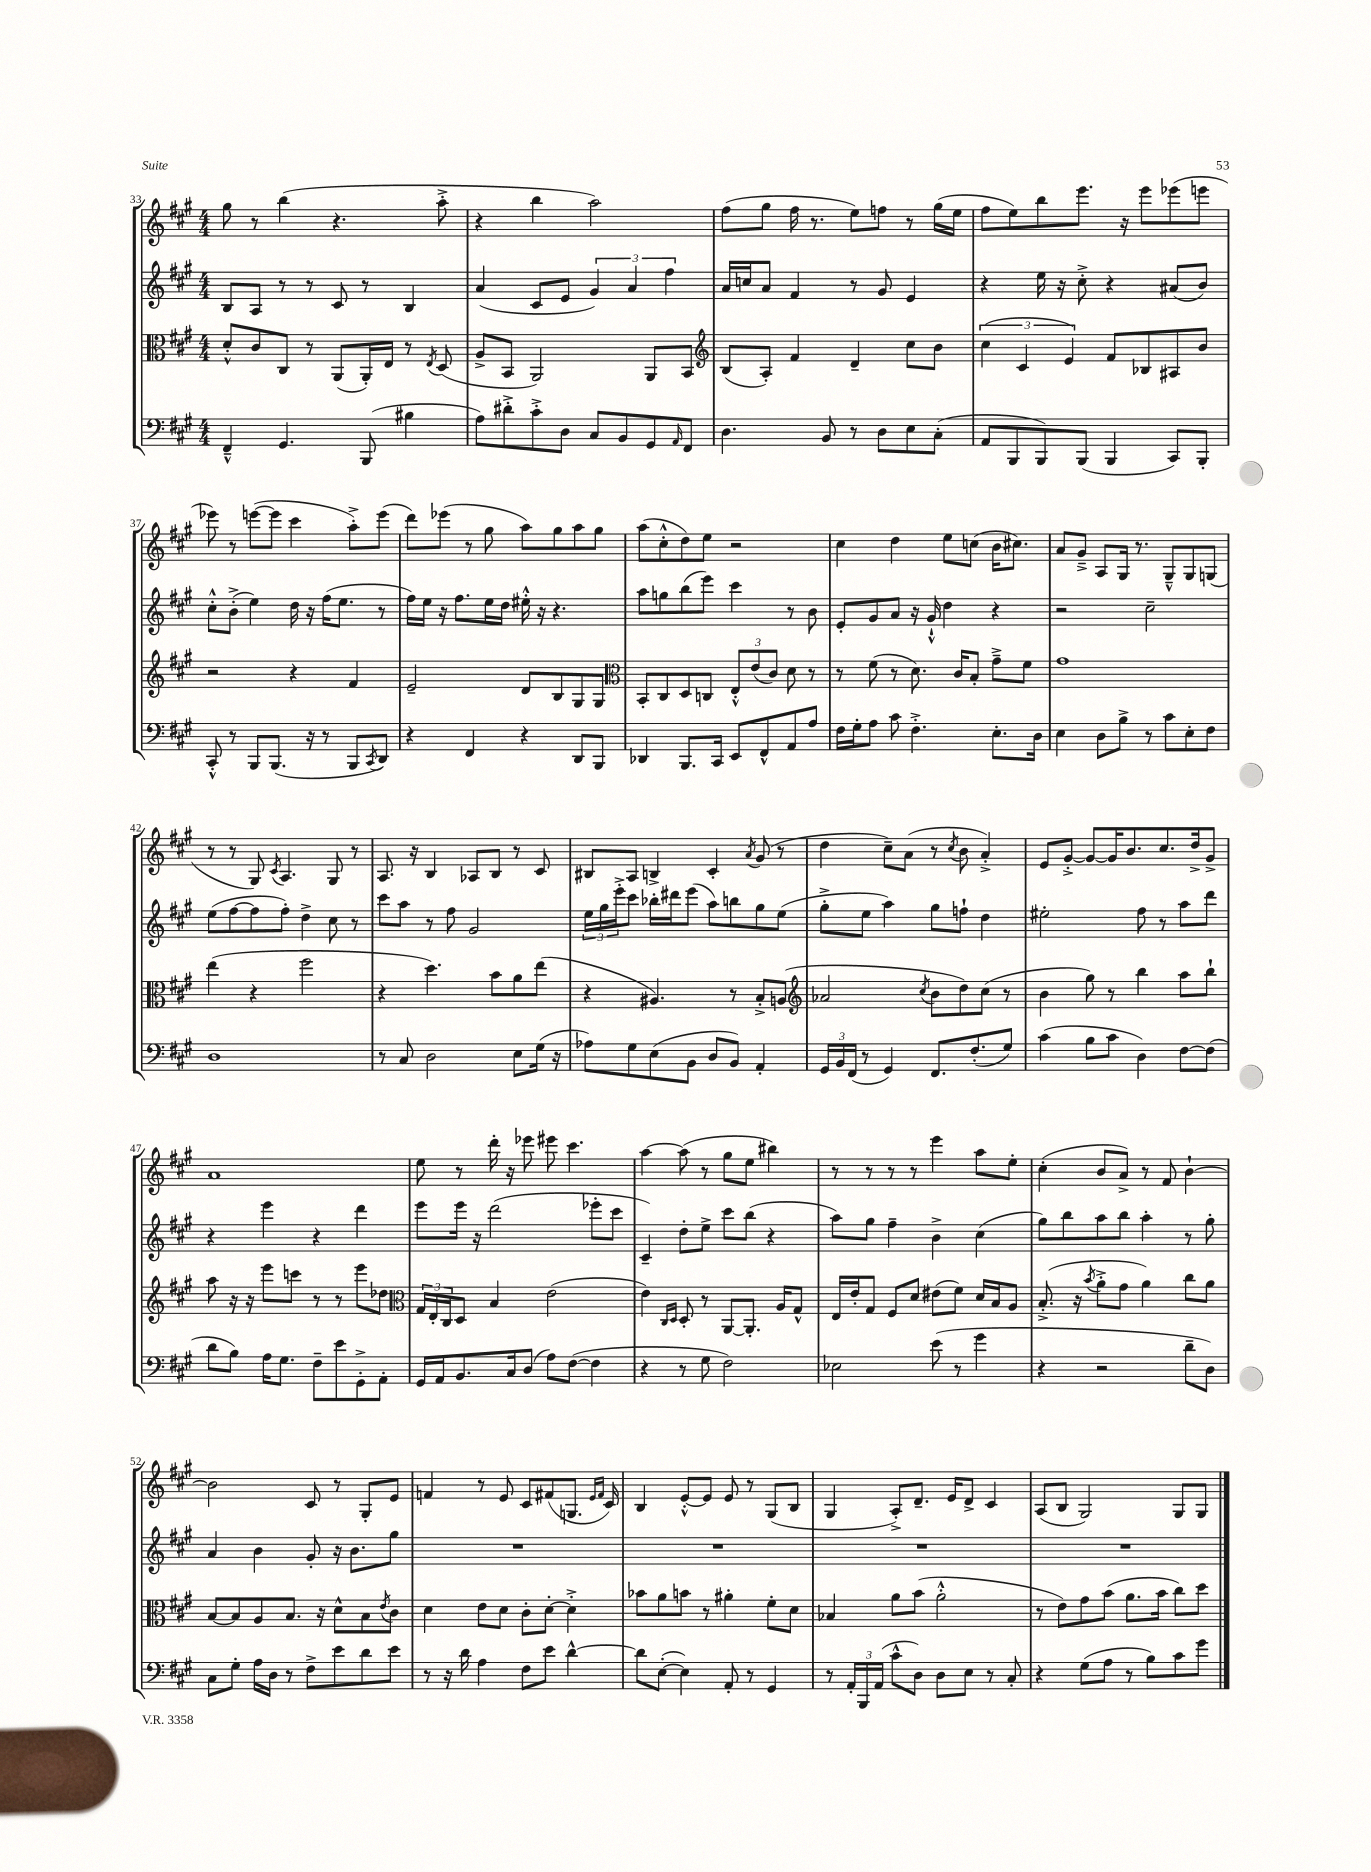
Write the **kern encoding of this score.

**kern	**kern	**kern	**kern
*staff4	*staff3	*staff2	*staff1
*clefF4	*clefC3	*clefG2	*clefG2
*k[f#c#g#]	*k[f#c#g#]	*k[f#c#g#]	*k[f#c#g#]
*M4/4	*M4/4	*M4/4	*M4/4
4FF#~^^/	8d'^^/L	8B/L	8gg#\
.	8c#/	8A/J	8r
4.GG#/	8C#/J	8r	(4bb\
.	8r	8r	.
.	(8AA/L	8c#/	4.r
(8BBB/	16AA'/L)	8r	.
.	16E/JJ	.	.
4B#\	8r	4B/	.
.	8qE/	.	.
.	(8D/	.	8aa'^\
=	=	=	=
8A\L)	8A^/L	(4a/	4r
8d#'^\	8BB/J	.	.
8c#'^\	2AA/)	8c#/L	4bb\
8D\J	.	8e/J	.
8C#/L	.	6g#/)	2aa\)
8BB/	.	.	.
.	.	6a/	.
8GG#/	8AA/L	.	.
.	.	6ff#\	.
16qqAA/	.	.	.
8FF#/J	8BB/J	.	.
=	=	=	=
*	*clefG2	*	*
4.D\	(8B/L	16a/LL	(8ff#\L
.	.	16cc/J	.
.	8A'/J)	8a/J	8gg#\J
.	4f#/	4f#/	16ff#\
.	.	.	8.r
8BB/	.	.	.
8r	4d~/	8r	8ee\L)
8D\L	.	8g#/	8ff\J
8E\	8cc#\L	4e/	8r
(8C#'\J	8b\J	.	(16gg#\LL
.	.	.	16ee\JJ
=	=	=	=
8AA/L	(6cc#\	4r	8ff#\L
8BBB/	.	.	8ee\)
.	6c#/	.	.
8BBB/)	.	16ee\	8bb\
.	.	16r	.
.	6e/)	.	.
(8BBB/J	.	8cc#'^\	8.eee\J
4BBB/	8f#/L	4r	.
.	.	.	16r
.	8B-/	.	8eee\L
8CC#/L)	8A#/	(8a#/L	(8eee-\
8BBB'/J	8b/J	8b/J)	8eee\J
=	=	=	=
8CC#'^^/	2r	8cc#'^^\L	8eee-\)
8r	.	(8b'^\J	8r
8BBB/L	.	4ee\)	([8eee\L
(8.BBB/J	.	.	8eee\]J
.	4r	16dd\	4ccc#\
16r	.	16r	.
8r	.	(16ff#\LK	.
.	.	8.ee\J	.
8BBB/L	4f#/	.	8aa'^\L)
8qCC#/	.	.	.
8DD/J)	.	8r	(8eee\J
=	=	=	=
4r	2e~/	16ff#\LL)	8ddd\L)
.	.	16ee\JJ	.
.	.	16r	(8eee-\J
.	.	8.ff#\L	.
4FF#/	.	.	8r
.	.	16ee\L	8gg#\
.	.	16dd\JJ	.
4r	8d/L	16ee#'^^\	8aa\L)
.	.	16r	.
.	8B/	4.r	8gg#\
8DD/L	8G#/	.	8aa\
8BBB/J	8G#/J	.	8gg#\J
=	=	=	=
*	*clefC3	*	*
4DD-/	8BB'/L	8aa\L	(8aa\L
.	8C#/	8gg\	8cc#'^^\
8.BBB/L	8D/	(8bb\	8dd\)
.	8C/J	8eee\J)	8ee\J
16CC#/Jk	.	.	.
8EE/L	12E'^^/L	4ccc#\	2r
.	(12e/	.	.
8FF#^^/	.	.	.
.	12c#/J)	.	.
8AA/	8d\	8r	.
8A/J	8r	8b\	.
=	=	=	=
16F#\LL	8r	8e'/L	4cc#\
16G#'\J	.	.	.
8A\J	(8f#\	8g#/	.
8c#\	8r	8a/J	4dd\
4.F#'^\	8.d\)	16r	.
.	.	16g#`^^/	.
.	.	4dd\	8ee\L
.	16c#/LK	.	.
.	8B'/J	.	(8cc\J
8.E'\L	8g#~^\L	4r	16b\LK
.	.	.	8.cc#\J)
.	8f#\J	.	.
16D\Jk	.	.	.
=	=	=	=
4E\	1g#	2r	8a/L
.	.	.	8g#~^/J
8D\L	.	.	8A/L
8B^\J	.	.	16G#/Jk
.	.	.	8.r
8r	.	2cc#~\	.
8c#\L	.	.	8G#~^^/L
8E'\	.	.	8G#/
8F#\J	.	.	(8G/J
=	=	=	=
1D	(4ee\	(8ee\L	8r
.	.	[8ff#\	8r
.	4r	8ff#\]	8G#/)
.	.	.	8qc#/
.	.	8ff#'\J)	4.A/
.	2ff#\	4dd^\	.
.	.	8cc#\	8G#/
.	.	8r	8r
=	=	=	=
8r	4r	8ccc#\L	8.A/
8C#/	.	8aa\J	.
.	.	.	16r
2D\	4.dd\)	8r	4B/
.	.	8ff#\	.
.	.	2g#/	8A-/L
.	8b\L	.	8B/J
8E\L	8a\	.	8r
(16G#\Jk	(8ee\J	.	8c#/
16r	.	.	.
=	=	=	=
8A-\L)	4r	24ee\LL	8B#/L
.	.	24gg#\	.
.	.	24eee'^\J	.
8G#\	.	8ccc#\J	8A/J
(8E\	4.A#/)	16bb-'\LL	4B^/
.	.	16ddd#\J	.
8BB\J	.	(8eee\J	.
8D/L	.	8aa\L)	4c#'/
8BB/J)	8r	8bb\	.
.	.	.	8qa/
4AA'/	8B'^/L	8gg#\	(8g#/
.	(8A/J	(8ee\J	8r
=	=	=	=
*	*clefG2	*	*
24GG#/LL	2a-/	8gg#'^\L	4dd\
24BB/	.	.	.
(24FF#/JJ	.	.	.
8r	.	8ee\J	.
4GG#/)	.	4aa\)	8cc#~\L)
.	.	.	(8a\J
.	8qcc#/	.	.
8.FF#/L	8b\L	8gg#\L	8r
.	.	.	8qcc#/
.	8dd\)	8ff`\J	8b\
(8.F#'/	.	.	.
.	(8cc#\J	4dd\	4a'^/)
8G#/J)	8r	.	.
=	=	=	=
(4c#\	4b\	2ee#'\	8e/L
.	.	.	[8g#'^/J
8B\L	8gg#\)	.	8g#/_L
8c#\J	8r	.	16g#/]K
.	.	.	8.b/
4D\)	4bb\	8ff#\	.
.	.	8r	8.cc#/
[8F#\L	8aa\L	8aa\L	.
.	.	.	16dd^/k
(8F#\]J	8bb`\J	8ddd\J	8g#^/J
=	=	=	=
8d\L	8aa\	4r	1a
8B\J)	16r	.	.
.	16r	.	.
16A\LK	8eee\L	4eee\	.
8.G#\J	.	.	.
.	8ccc\J	.	.
8F#~\L	8r	4r	.
8e\	8r	.	.
8GG#'^\	8eee\L	4ddd\	.
8AA'\J	8dd-\J	.	.
=	=	=	=
*	*clefC3	*	*
16GG#/LL	24G#/LL	8eee\L	8ee\
.	24E'/	.	.
16AA/J	.	.	.
.	24C#/J	.	.
8.BB/	8D/J	16eee\Jk	8r
.	.	16r	.
.	4B/	(2ddd\	16ddd'\
16C#/k	.	.	16r
(8D/J	.	.	8eee-\
8A\L)	(2e\	.	8eee#\
([8F#\J	.	.	4.ccc#\
4F#\]	.	8eee-'\L	.
.	.	8ccc#\J	.
=	=	=	=
4r	4e\)	4c#~/)	[4aa\
.	16qqC#/LL	.	.
.	16qqD/JJ	.	.
8r	8D'/	8dd'\L	(8aa\]
8G#\	8r	8ee^\J	8r
2F#\)	[8AA/L	8ccc#\L	8gg#\L
.	8.AA'/]J	(8bb\J	8ee\J
.	.	4r	4bb#\)
.	16A/LK	.	.
.	8G#^^/J	.	.
=	=	=	=
2E-\	16E/LL	8aa\L)	8r
.	16e'/J	.	.
.	8G#/J	8gg#\J	8r
.	8F#/L	4ff#~\	8r
.	8d/J	.	8r
(8e\	(8e#\L	4b^\	4eee\
8r	8f#\J)	.	.
4g#\	16d/LL	(4cc#\	8aa\L
.	16B/J	.	.
.	8A/J	.	8ee'\J
=	=	=	=
4r	(8.B'^/	8gg#\L)	(4cc#'\
.	.	8bb\	.
.	16r	.	.
.	8qb/	.	.
2r	8a'^\L	8aa\	8b/L
.	8g#\J	8bb\J	8a^/J)
.	4a\)	4aa'\	8r
.	.	.	8f#/
8d~\L	8cc#\L	8r	[4b`\
8D\J)	8a\J	8gg#'\	.
=	=	=	=
8C#\L	[8B/L	4a/	2b\]
8G#'\J	8B/]	.	.
16A\LL	8A/	4b\	.
16D\JJ	.	.	.
8r	8.B/J	.	.
8F#^\L	.	8g#'/	8c#/
.	16r	.	.
8e\	8d^^\L	16r	8r
.	.	8.b\L	.
8d\	8B\	.	8G#'/L
.	8qe/	.	.
8e\J	8c#\J	8gg#\J	8e/J
=	=	=	=
8r	4d\	1r	4f/
16r	.	.	.
16d\	.	.	.
4A\	8e\L	.	8r
.	8d\J	.	8e/
8F#\L	8c#'\L	.	8c#/L
8e\J	[8d'\J	.	(8f#/
[4d^^\	4d'^\]	.	8.G/J
.	.	.	16qqe/LL
.	.	.	16qqf#/JJ
.	.	.	16c#/)
=	=	=	=
8d\]L	8b-\L	1r	4B/
([8E'\J	8a\	.	.
4E\])	8b\J	.	[8e'^^/L
.	8r	.	8e/]J
8AA'/	4a#'\	.	8e/
8r	.	.	8r
4GG#/	8f#'\L	.	(8G#/L
.	8d\J	.	8B/J
=	=	=	=
8r	4B-/	1r	4G#/
24AA'/LL	.	.	.
24BBB/	.	.	.
(24AA/JJ	.	.	.
8c#^^\L	8a\L	.	8A'^/L)
8D\J)	(8b\J	.	8.d~/J
8D\L	2a'^^\	.	.
.	.	.	16e/LK
8E\J	.	.	8d^/J
8r	.	.	4c#/
8C#'/	.	.	.
=	=	=	=
4r	8r	1r	(8A/L
.	8e\L)	.	8B/J
(8G#\L	8g#\	.	2G#/)
8A\J	(8b\J	.	.
8r	8.a\L	.	.
8B\L)	.	.	.
.	16b\Jk	.	.
8c#\	8cc#\L)	.	8G#/L
8g#\J	8dd\J	.	8G#/J
==	==	==	==
*-	*-	*-	*-
